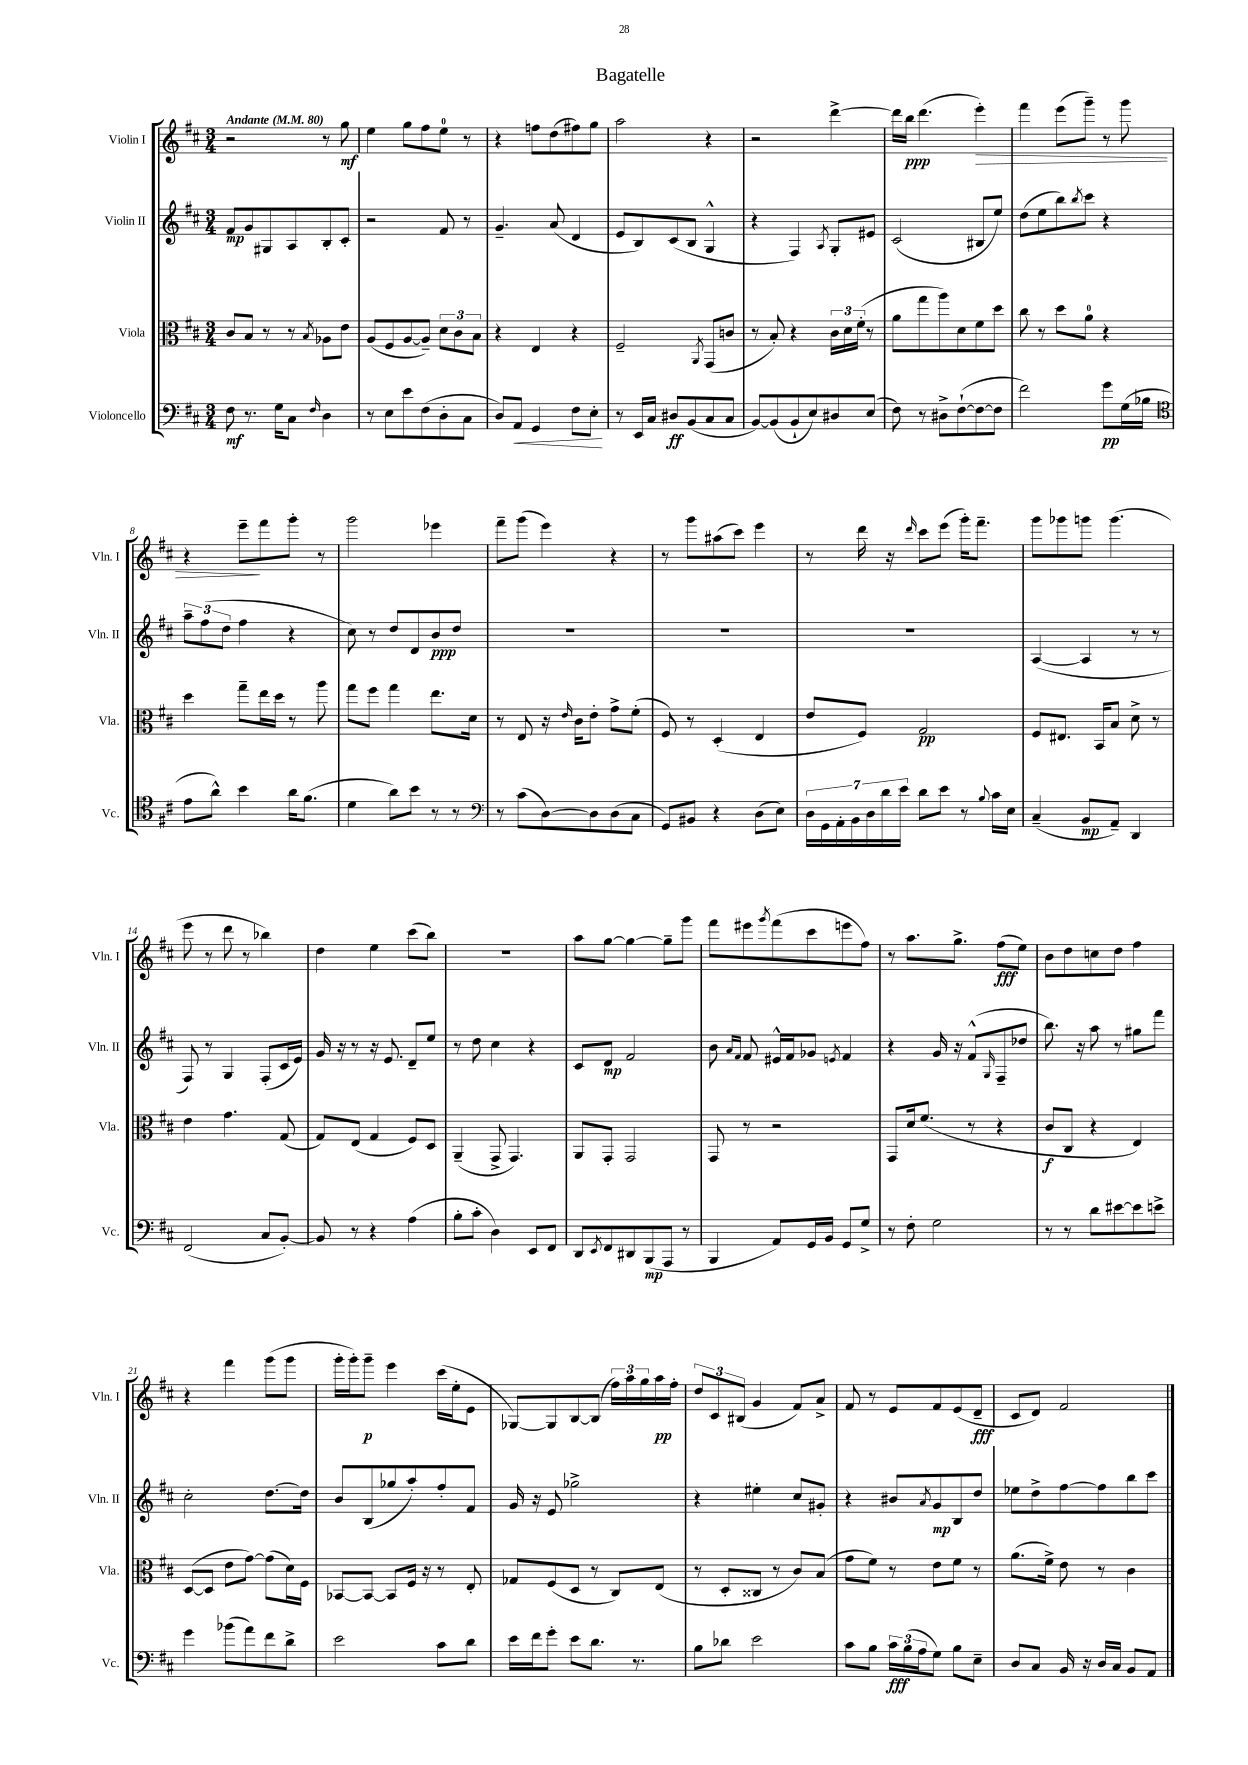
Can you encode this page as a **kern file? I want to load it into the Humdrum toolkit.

**kern	**dynam	**kern	**dynam	**kern	**dynam	**kern	**dynam
*part4	*part4	*part3	*part3	*part2	*part2	*part1	*part1
*staff4	*staff4	*staff3	*staff3	*staff2	*staff2	*staff1	*staff1
*I"Violoncello	*	*I"Viola	*	*I"Violin II	*	*I"Violin I	*
*I'Vc.	*	*I'Vla.	*	*I'Vln. II	*	*I'Vln. I	*
*clefF4	*	*clefC3	*	*clefG2	*	*clefG2	*
*k[f#c#]	*	*k[f#c#]	*	*k[f#c#]	*	*k[f#c#]	*
*M3/4	*	*M3/4	*	*M3/4	*	*M3/4	*
*MM80	*	*MM80	*	*MM80	*	*MM80	*
=1	=1	=1	=1	=1	=1	=1	=1
!	!	!	!	!	!	!LO:TX:a:B:t=Andante	!
8F#\	mf	8c#/L	.	8f#/L	mp	2r	.
8.r	.	8B/J	.	8g/	.	.	.
.	.	8r	.	8G#X/	.	.	.
16G\KL	.	.	.	.	.	.	.
8C#\J	.	8r	.	8A/	.	.	.
16qqF#/	.	8qB/	.	.	.	.	.
4D\	.	8A-X\L	.	8B'/	.	8r	.
.	.	8e\J	.	8c#'/J	.	8gg\	mf
=2	=2	=2	=2	=2	=2	=2	=2
8r	.	(8A/L	.	2r	.	4ee\	.
8E\L	.	8F#/	.	.	.	.	.
8e\	.	[8A/	.	.	.	8gg\L	.
(8F#\	.	8A~/J])	.	.	.	8ff#\	.
8D'\	.	12d\L	.	8f#/	.	8ee\J	.
.	.	12c#\	.	.	.	.	.
8C#\J	.	.	.	8r	.	8r	.
.	.	12B\J	.	.	.	.	.
=3	=3	=3	=3	=3	=3	=3	=3
8D/L)	.	4r	.	4.g~/	.	4r	.
!	!LO:HP:b	!	!	!	!	!	!
8AA/J	<	.	.	.	.	.	.
4GG/	.	4E/	.	.	.	8ffn\L	.
.	.	.	.	(8a/	.	(8dd\	.
8F#\L	.	4r	.	4d/	.	8ff#X\)	.
8E'\J	.	.	.	.	.	8gg\J	.
.	[	.	.	.	.	.	.
=4	=4	=4	=4	=4	=4	=4	=4
8r	.	2F#~/	.	8e/L	.	2aa\	.
16EE/LL	.	.	.	8B/)	.	.	.
16C#/JJ	.	.	.	.	.	.	.
8D#X/L	ff	.	.	(8c#/	.	.	.
(8BB/	.	.	.	8B/J	.	.	.
.	.	8qAA/	.	.	.	.	.
8C#/	.	(8GG/L	.	4G^^/	.	4r	.
8C#/J	.	8cn/J	.	.	.	.	.
=5	=5	=5	=5	=5	=5	=5	=5
[8BB/L)	.	8r	.	4r	.	2r	.
(8BB/]	.	8B'/)	.	.	.	.	.
8BB`/	.	4r	.	4F#/)	.	.	.
8E/)	.	.	.	.	.	.	.
.	.	.	.	8qA/	.	.	.
8D#X/	.	24c#\LL	.	8G'/L	.	[4ddd^\	.
.	.	24d\	.	.	.	.	.
.	.	(24f#'\JJ	.	.	.	.	.
(8E/J	.	8r	.	8e#X/J	.	.	.
=6	=6	=6	=6	=6	=6	=6	=6
8F#\)	.	8a\L	.	(2c#/	.	16ddd\LL]	.
.	.	.	.	.	.	16bb\JJ	ppp
8r	.	8gg\	.	.	.	(4.ddd\	.
8D#X^\L	.	8aa\)	.	.	.	.	.
([8F#`\	.	8d\	.	.	.	.	.
!	!	!	!	!	!	!	!LO:HP:b
8F#\_	.	8f#\	.	8B#X/L	.	4eee'\)	>
8F#\J]	.	8dd\J	.	8ee/J)	.	.	.
=7	=7	=7	=7	=7	=7	=7	=7
2f#\)	.	8cc#\	.	(8dd\L	.	4fff#\	.
.	.	8r	.	8ee\	.	.	.
.	.	8dd\L	.	8bb\)	.	(8eee\L	.
.	.	.	.	8qbb/	.	.	.
.	.	8a\J	.	8ccc#\J	.	8ggg~\J)	.
8g\L	pp	4r	.	4r	.	8r	.
(16G\L	.	.	.	.	.	8ggg\	.
16B-X\JJ	.	.	.	.	.	.	.
!!LO:LB:g=z
=8	=8	=8	=8	=8	=8	=8	=8
*clefC4	*	*	*	*	*	*	*
8e\L	.	4dd\	.	12aa~\L	.	4r	.
.	.	.	.	(12ff#\	.	.	.
8a^^\J)	.	.	.	.	.	.	.
.	.	.	.	12dd\J	.	.	.
4b\	.	8gg~\L	.	4ff#\	.	8eee~\L	.
.	.	16ee\L	.	.	.	8fff#\	]
.	.	16dd\JJ	.	.	.	.	.
16a\KL	.	8r	.	4r	.	8ggg'\J	.
(8.f#\J	.	.	.	.	.	.	.
.	.	8aa\	.	.	.	8r	.
=9	=9	=9	=9	=9	=9	=9	=9
4d\	.	8gg\L	.	8cc#\)	.	2ggg\	.
.	.	8ff#\J	.	8r	.	.	.
8a\L)	.	4gg\	.	8dd/L	.	.	.
8b\J	.	.	.	8d/	.	.	.
8r	.	8.ee\L	.	8b/	ppp	4eee-X\	.
8r	.	.	.	8dd/J	.	.	.
.	.	16d\Jk	.	.	.	.	.
=10	=10	=10	=10	=10	=10	=10	=10
*clefF4	*	*	*	*	*	*	*
8r	.	8r	.	2.r	.	8fff#~\L	.
(8c#\L	.	8E/	.	.	.	(8ggg\J	.
[8D\)	.	16r	.	.	.	4eee\)	.
.	.	16qqe/	.	.	.	.	.
.	.	16c#\KL	.	.	.	.	.
8D\]	.	8e'\J	.	.	.	.	.
(8D\	.	8g^\L	.	.	.	4r	.
8C#\J	.	(8f#'\J	.	.	.	.	.
=11	=11	=11	=11	=11	=11	=11	=11
8GG/L)	.	8F#/)	.	2.r	.	8r	.
8BB#X/J	.	8r	.	.	.	8ggg\L	.
4r	.	(4D'/	.	.	.	(8aa#X\	.
.	.	.	.	.	.	8ccc#\J)	.
(8D\L	.	4E/	.	.	.	4eee\	.
8E\J)	.	.	.	.	.	.	.
=12	=12	=12	=12	=12	=12	=12	=12
28D\LL	.	8e/L	.	2.r	.	8r	.
28GG\	.	.	.	.	.	.	.
28AA'\	.	.	.	.	.	.	.
28BB\	.	.	.	.	.	.	.
.	.	8F#/J)	.	.	.	16ddd\	.
28D\	.	.	.	.	.	.	.
28d\	.	.	.	.	.	.	.
.	.	.	.	.	.	16r	.
28e\JJ	.	.	.	.	.	.	.
.	.	.	.	.	.	16qqddd/	.
8d\L	.	2G/	pp	.	.	8ccc#\L	.
8e\J	.	.	.	.	.	(8eee\J	.
8r	.	.	.	.	.	16ggg'\KL)	.
.	.	.	.	.	.	8.fff#~\J	.
8qqB/	.	.	.	.	.	.	.
16c#\LL	.	.	.	.	.	.	.
16E\JJ	.	.	.	.	.	.	.
=13	=13	=13	=13	=13	=13	=13	=13
(4C#~/	.	8F#/L	.	([4A/	.	8ggg\L	.
.	.	8.E#X/J	.	.	.	8ggg-X\	.
8BB/L	mp	.	.	4A/]	.	8gggn\J	.
.	.	16BB/KL	.	.	.	.	.
8AA~/J)	.	8B/J	.	.	.	(4.ggg\	.
4DD/	.	8d^\	.	8r	.	.	.
.	.	8r	.	8r	.	.	.
!!LO:LB:g=z
=14	=14	=14	=14	=14	=14	=14	=14
(2FF#/	.	4e\	.	8F#/)	.	8eee\	.
.	.	.	.	8r	.	8r	.
.	.	4.g\	.	4G/	.	8ddd\	.
.	.	.	.	.	.	8r	.
8C#/L	.	.	.	(8F#'/L	.	4bb-X\)	.
[8BB'/J)	.	(8G/	.	16c#/L	.	.	.
.	.	.	.	16e/JJ)	.	.	.
=15	=15	=15	=15	=15	=15	=15	=15
8BB/]	.	8G/L)	.	16g/	.	4dd\	.
.	.	.	.	16r	.	.	.
8r	.	(8E/J	.	8r	.	.	.
4r	.	4G/	.	16r	.	4ee\	.
.	.	.	.	8.e/	.	.	.
(4A\	.	8F#/L)	.	8d~/L	.	(8ccc#\L	.
.	.	8D/J	.	8ee/J	.	8bb\J)	.
=16	=16	=16	=16	=16	=16	=16	=16
8B'\L	.	(4AA~/	.	8r	.	2.r	.
8c#'\J	.	.	.	8dd\	.	.	.
4D\)	.	8GG^/	.	4cc#\	.	.	.
.	.	4.GG/)	.	.	.	.	.
8EE/L	.	.	.	4r	.	.	.
8FF#/J	.	.	.	.	.	.	.
=17	=17	=17	=17	=17	=17	=17	=17
8DD/L	.	8AA/L	.	8c#/L	.	8aa\L	.
8qEE/	.	.	.	.	.	.	.
8FF#/	.	8GG'/J	.	8d/J	mp	[8gg\J	.
8DD#X/	.	2GG/	.	2f#/	.	4gg\_	.
(8BBB/	mp	.	.	.	.	.	.
8AAA/J	.	.	.	.	.	8gg~\L]	.
8r	.	.	.	.	.	8ggg\J	.
=18	=18	=18	=18	=18	=18	=18	=18
4BBB/	.	8GG/	.	8b\	.	8fff#\L	.
.	.	.	.	16qqa/LL	.	.	.
.	.	.	.	16qqf#/JJ	.	.	.
.	.	8r	.	8f#/	.	8eee#X\	.
.	.	.	.	.	.	8qggg/	.
8AA/L)	.	2r	.	16e#X^^/LL	.	(8fff#\	.
.	.	.	.	16f#/J	.	.	.
16GG/L	.	.	.	8g-X/J	.	8ccc#\	.
16BB/JJ	.	.	.	.	.	.	.
.	.	.	.	8qen/	.	.	.
8GG/L	.	.	.	4f#/	.	8eeen\	.
8G^/J	.	.	.	.	.	8ff#\J)	.
=19	=19	=19	=19	=19	=19	=19	=19
8r	.	8GG/L	.	4r	.	8r	.
8F#'\	.	16d/k	.	.	.	8.aa\L	.
.	.	(8.f#/J	.	.	.	.	.
2G\	.	.	.	16g/	.	.	.
.	.	.	.	16r	.	8.gg^\J	.
.	.	8r	.	(8f#^^/L	.	.	.
.	.	.	.	16qqG/	.	.	.
.	.	4r	.	8F#~/	.	(8ff#\L	fff
.	.	.	.	8dd-X/J	.	8ee\J)	.
=20	=20	=20	=20	=20	=20	=20	=20
8r	.	8c#/L	f	8.bb\)	.	8b\L	.
8r	.	8C#/J	.	.	.	8dd\	.
.	.	.	.	16r	.	.	.
8d\L	.	4r	.	8aa\	.	8ccn\	.
[8e#X\	.	.	.	8r	.	8dd\J	.
8e#\]	.	4E/)	.	8gg#X\L	.	4ff#\	.
8en^\J	.	.	.	8fff#\J	.	.	.
!!LO:LB:g=z
=21	=21	=21	=21	=21	=21	=21	=21
4g\	.	([8D/L	.	2cc#'\	.	4r	.
.	.	8D/J]	.	.	.	.	.
(8b-X\L	.	8e\L	.	.	.	4fff#\	.
8a\)	.	[8g\J)	.	.	.	.	.
8f#\	.	(8g\L]	.	[8.dd\L	.	(8ggg\L	.
8d^\J	.	16d\L)	.	.	.	8ggg\J	.
.	.	16F#\JJ	.	16dd\Jk]	.	.	.
=22	=22	=22	=22	=22	=22	=22	=22
2e\	.	[8BB-X/L	.	8b/L	.	16ggg'\LL	.
.	.	.	.	.	.	16ggg'\J)	.
.	.	8BB-/J_	.	(8B/	.	8ggg~\J	p
.	.	8BB-/L]	.	8gg-X/	.	4eee\	.
.	.	16F#/Jk	.	8aa'/)	.	.	.
.	.	16r	.	.	.	.	.
8c#\L	.	8r	.	8ff#'/	.	(16ccc#\LL	.
.	.	.	.	.	.	16ee'\J	.
8d\J	.	8E'/	.	8f#/J	.	8e\J	.
=23	=23	=23	=23	=23	=23	=23	=23
16e\LL	.	8G-X/L	.	16g/	.	[8G-X/L)	.
16f#\J	.	.	.	16r	.	.	.
8g'\J	.	(8F#/	.	8e/	.	8G-/]	.
8e\L	.	8D/J	.	2gg-X^\	.	[8B/	.
8.d\J	.	8r	.	.	.	(8B/J]	.
.	.	8C#/L)	.	.	.	24ff#\LL)	.
.	.	.	.	.	.	24aa\	.
8.r	.	.	.	.	.	.	.
.	.	.	.	.	.	24gg\	.
.	.	(8E/J	.	.	.	16aa\	pp
.	.	.	.	.	.	16ff#'\JJ	.
=24	=24	=24	=24	=24	=24	=24	=24
8B\L	.	8r	.	4r	.	12dd/L	.
.	.	.	.	.	.	12c#/	.
8d-X\J	.	8D'/L	.	.	.	.	.
.	.	.	.	.	.	(12B#X/J	.
2e\	.	8C##X/J	.	4ee#X'\	.	4g/	.
.	.	8r	.	.	.	.	.
.	.	8c#/L)	.	8cc#/L	.	8f#/L)	.
.	.	(8B/J	.	8g#X'/J	.	8a^/J	.
=25	=25	=25	=25	=25	=25	=25	=25
8c#\L	.	8g\L	.	4r	.	8f#/	.
8B\J	.	8f#\J)	.	.	.	8r	.
24c#\LL	fff	8r	.	8b#X/L	.	8e/L	.
(24B\	.	.	.	.	.	.	.
24A\J	.	.	.	.	.	.	.
.	.	.	.	8qa/	.	.	.
8G\J)	.	8e\L	.	8g/	mp	8f#/	.
8B\L	.	8f#\J	.	8B/	.	(8e/	.
8E~\J	.	8r	.	8dd/J	.	8d~/J	fff
=26	=26	=26	=26	=26	=26	=26	=26
8D/L	.	(8.a\L	.	8ee-X\L	.	8c#/L	.
8C#/J	.	.	.	8dd^\	.	8d/J)	.
.	.	16f#^\Jk)	.	.	.	.	.
16BB/	.	8e\	.	[8ff#\	.	2f#/	.
16r	.	.	.	.	.	.	.
16D/LL	.	8r	.	8ff#\]	.	.	.
16C#/JJ	.	.	.	.	.	.	.
8BB/L	.	4c#\	.	8bb\	.	.	.
8AA/J	.	.	.	8ccc#\J	.	.	.
==	==	==	==	==	==	==	==
*-	*-	*-	*-	*-	*-	*-	*-
